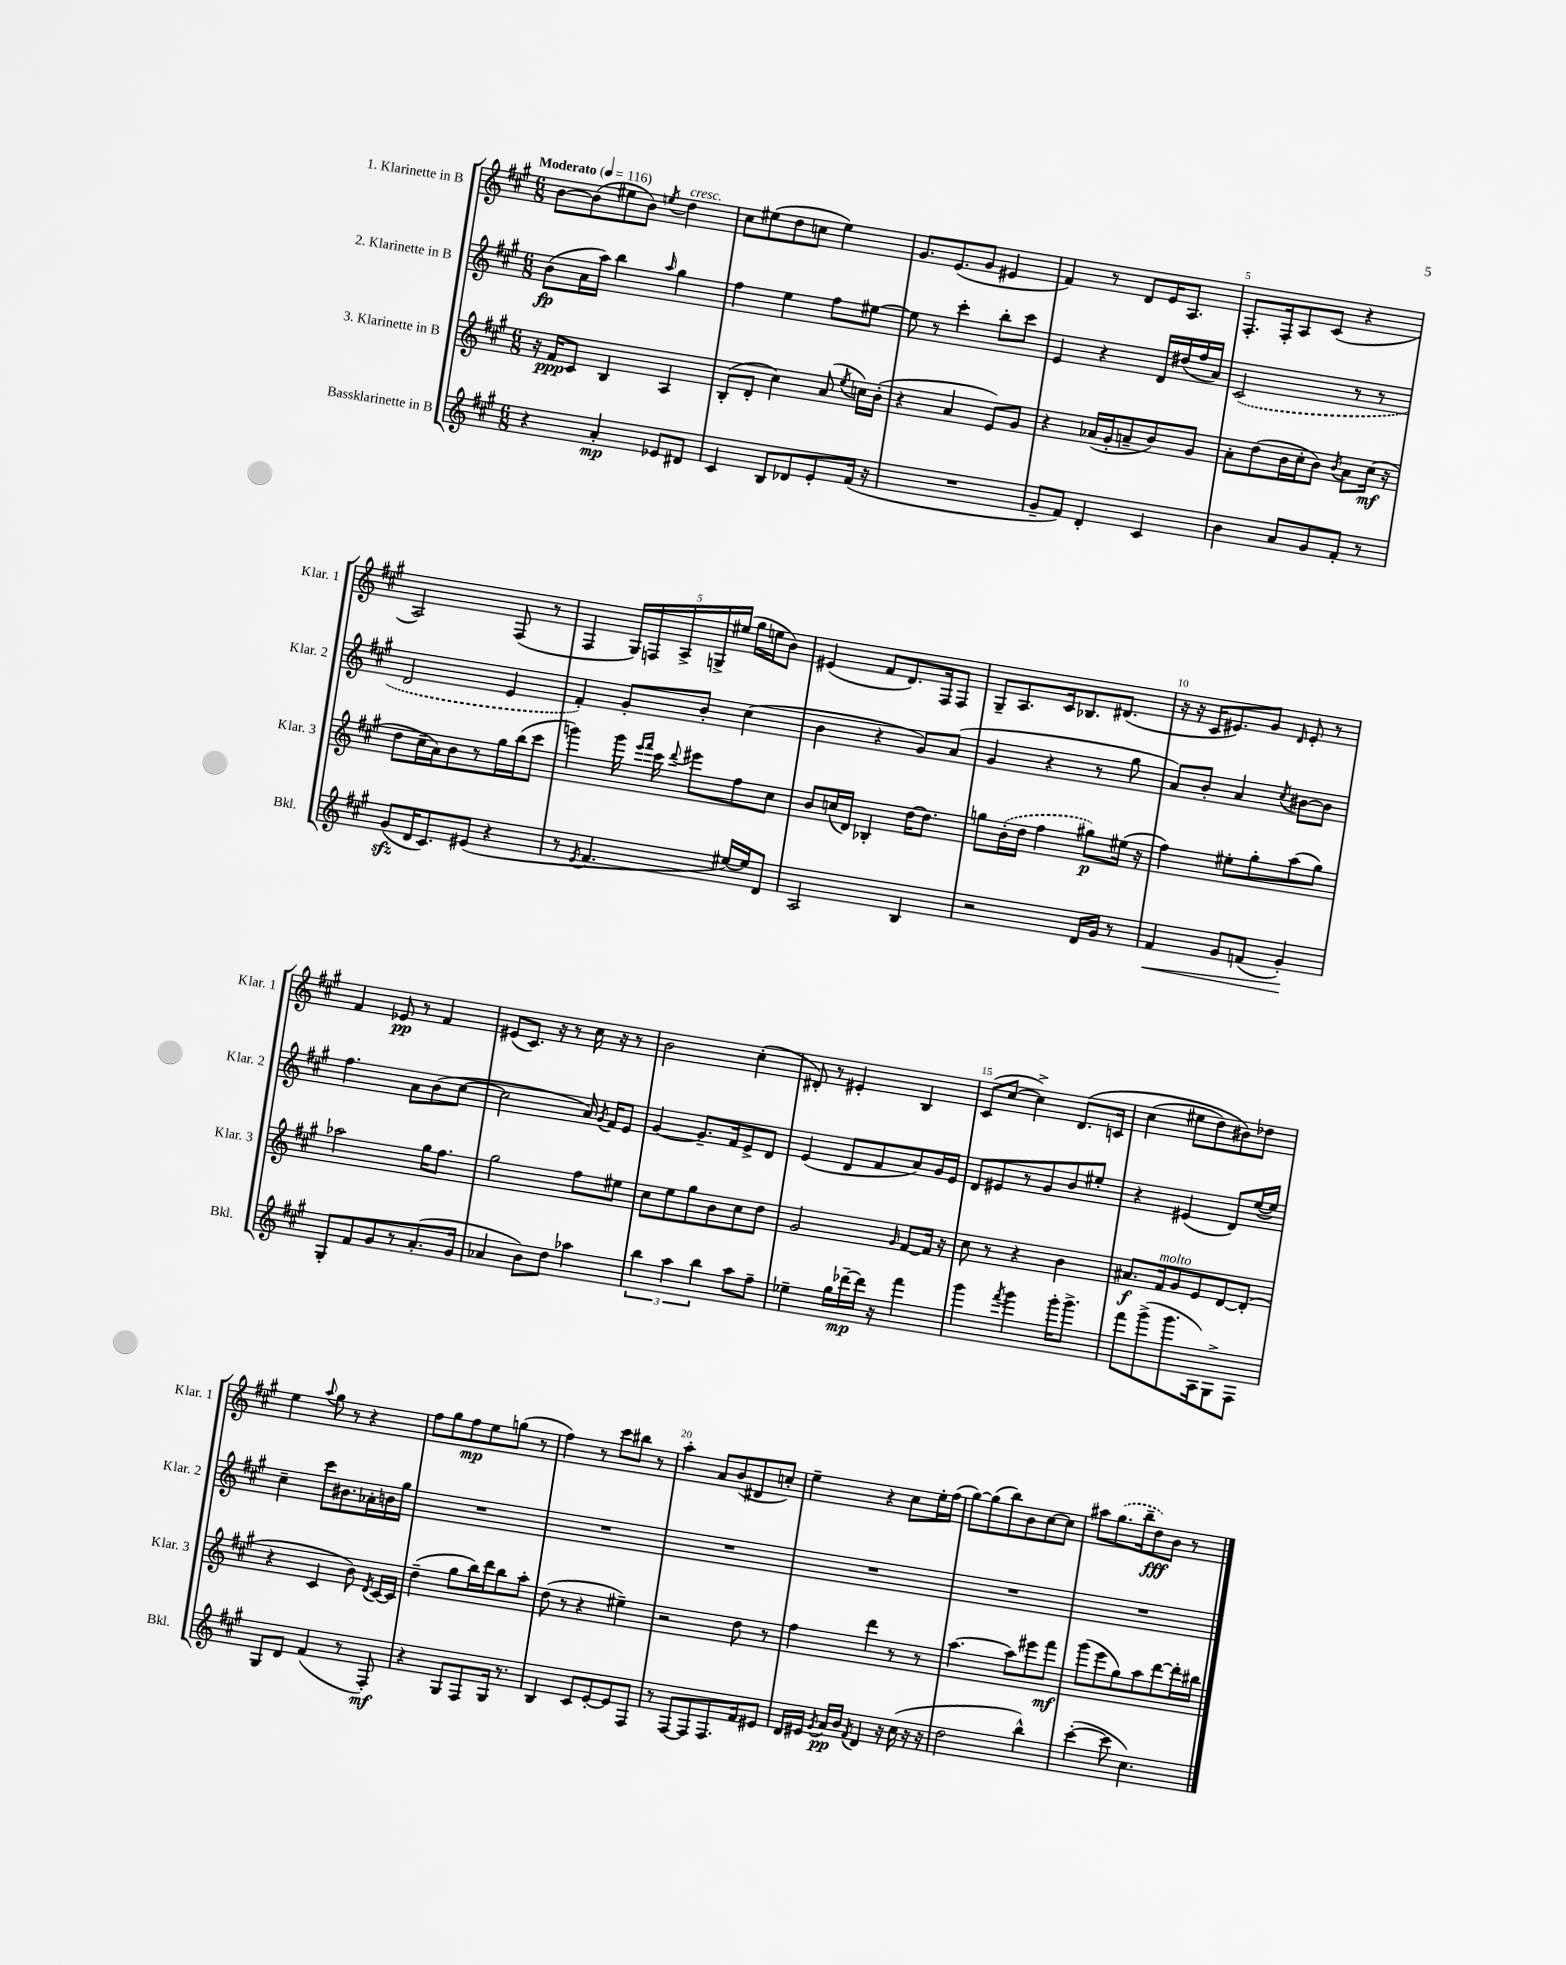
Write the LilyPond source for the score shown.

<<
\new StaffGroup <<
\new Staff = "s0" \with { instrumentName = "1. Klarinette in B" shortInstrumentName = "Klar. 1" } {
    \clef treble \key a \major \numericTimeSignature \time 6/8 \tempo "Moderato" 4 = 116
    \autoBeamOff b'8[~ b'8( eis''8 b'8]) \acciaccatura { e''8 } d''4^\markup { \italic "cresc." } |
    cis''8[ eis''8( d''8 c''8] eis''4) |
    gis'8.[ e'8.( gis'8] eis'4 |
    fis'4) r8 d'8[ e'16 a8.] |
    fis8.[-. fis16-. a8 cis'8]( r4 |
    a2) fis8( r8 |
    fis4 \tuplet 5/4 { gis16[) f16 a16-> g16-> eis''16]( } gis''16[ e''16 b'8]) |
    eis'4( fis'8[ d'8.) fis16 fis8] |
    gis8[-- a8. cis'16 bes8. dis'8.]( |
    r16 r16 cis'16[ eis'8.) gis'8] \grace { d'16 } eis'8-. r8 |
    fis'4 ees'8\pp r8 fis'4 |
    eis'8[( cis'8.]) r16 r8 cis''16 r16 r8 |
    b'2 cis''4-.( |
    dis'8-.) r8 eis'4-. b4 |
    cis'8[( cis''8]~ cis''4->) d'8.[\( c'16] |
    cis''4( eis''8[ d''8) bis'8\) des''8] |
    e''4 \appoggiatura { a''8 } gis''8 r8 r4 |
    fis''8[ gis''8 fis''8\mp e''8 g''8]( r8 |
    fis''4) r8 cis'''8[ bis''8] r8 |
    a''4-. a'8[ b'8( dis'8 c''8]-.) |
    e''4-- r4 cis''8[ e''16-. fis''16]( |
    gis''8[~) gis''8( b''8) b'8 cis''8~ cis''8] |
    ais''8[ \once \slurDashed gis''8.( b''16-- d''8\fff) b'8] r8 \bar "|." |
}
\new Staff = "s1" \with { instrumentName = "2. Klarinette in B" shortInstrumentName = "Klar. 2" } {
    \clef treble \key a \major \numericTimeSignature \time 6/8
    \autoBeamOff b'8[\fp( a'16 a''16]) b''4 \grace { a''16 } gis''4 |
    fis''4 e''4 fis''8[ eis''8]~ |
    eis''8 r8 cis'''4-. b''8[-. cis'''8] |
    e'4 r4 d'16[ dis''16( fis''16 a'16]) |
    \once \slurDashed cis'2( r8 r8 |
    d'2 e'4 |
    fis'4-.) gis'8[-. b'8]-. cis''4( |
    b'4 r4 gis'8[) a'8]( |
    gis'4 r4 r8 gis''8 |
    a'8[) b'8]-. a'4 \acciaccatura { cis''8 } bis'8[~ bis'8] |
    fis''4. a'8[ b'8( cis''8]~ |
    cis''2 a'16) \acciaccatura { gis'8 } fis'16[ e'8] |
    gis'4~ gis'8.[-- fis'16 e'8-> d'8] |
    e'4( d'8[ fis'8 a'8) gis'16 e'16] |
    d'8[ eis'8 r8 gis'8 b'8 eis''8]-. |
    r4 eis'4( d'8[) e''16~( e''16]) |
    cis''4-- cis'''8[ bis'8. aes'16-. b'16 gis''16] |
    R2. |
    R2. |
    R2. |
    R2. |
    R2. |
    R2. \bar "|." |
}
\new Staff = "s2" \with { instrumentName = "3. Klarinette in B" shortInstrumentName = "Klar. 3" } {
    \clef treble \key a \major \numericTimeSignature \time 6/8
    \autoBeamOff r16 fis'16[\ppp cis'8] b4 a4 |
    b8[-.( d'8]-. cis''4) a'8( \acciaccatura { e''8 } c''16[) b'16]-.( |
    r4 a'4 e'8[) gis'8] |
    r4 aes'16[( gis'16-. a'8-- b'8) gis'8] |
    a'8[-. d''8( b'16 cis''16-. b'8]) \acciaccatura { b'8 } a'8[ cis''16]\mf( r16 |
    d''8[ cis''16-- a'16) b'8 r8 gis''16 b''16( cis'''8] |
    g'''4) g'''16 \grace { e'''16[ fis'''16] } cis'''16 \appoggiatura { d'''8 } eis'''8[ fis''8 cis''8] |
    b'8[ c''16( d'16]) bes4-. d''16[~ d''8.] |
    g''8[ \once \slurDashed b'16-.( d''16] fis''4 gis''8[\p) eis''16]( r16 |
    fis''4) eis''8[-. gis''8-. a''8( gis''8]) |
    aes''2 gis''16[ fis''8.] |
    gis''2 fis''8[ eis''8] |
    cis''8[ e''8 gis''8 b'8 cis''8 d''8] |
    gis'2 \grace { gis'16 } fis'8[~ fis'16] r16 |
    cis''8 r8 r4 b'4 |
    ais'8.[\f fis'16^\markup { \italic "molto" } gis'8 e'8 d'8~ d'8]-.( |
    r4 cis'4 b'8) \acciaccatura { d'8 } cis'16[~ cis'16] |
    d''4--( gis''8[ b''16) d'''16 b''8 a''8]-. |
    d''8( r8 r4 eis''4--) |
    r2 d''8 r8 |
    fis''4 d'''4 r8 r8 |
    a''4.~ a''8[ eis'''8 fis'''8]\mf |
    gis'''8[( e'''8 gis''8) a''8 d'''8~ d'''16-. bis''16] \bar "|." |
}
\new Staff = "s3" \with { instrumentName = "Bassklarinette in B" shortInstrumentName = "Bkl." } {
    \clef treble \key a \major \numericTimeSignature \time 6/8
    \autoBeamOff r4 a'4-.\mp ees'8[ dis'8] |
    cis'4 b8[ des'8 e'8-. fis'16]( r16 |
    R2. |
    gis'8[-- fis'8]) d'4-. cis'4 |
    b'4 a'8[ gis'8 fis'8]-. r8 |
    gis'8[\sfz( d'16 cis'8.) eis'8]( r4 |
    r8 \acciaccatura { e'8 } fis'4. eis''16[~) eis''16 d'8] |
    a2 b4 |
    r2 d'16[ gis'16] r8 |
    fis'4\< gis'8[ f'8]( gis'4-.\!) |
    gis8[-. fis'8 gis'8 r8 a'8.-.( gis'16] |
    aes'4 b'8[) d''8] aes''4 |
    \tuplet 3/2 { b''4 a''4 b''4 } a''8[ fis''8]-- |
    ees''4-- gis''16[ des'''16~--\mp des'''16] r16 fis'''4 |
    gis'''4 \acciaccatura { fis'''8 } gis'''4 gis'''16[-. gis'''8.]-> |
    fis'''8[ gis'''8->( gis'''8. a16) gis8-> fis8] |
    gis8[ d'8] fis'4( r8 fis8-.\mf) |
    r4 gis8[ fis8 gis16] r8. |
    b4 cis'8[ e'8~-. e'8 fis8] |
    r8 fis8[~ fis8 fis8. fis'16 eis'8] |
    d'16[ eis'16] \acciaccatura { gis'8 } a'16[\pp b'16] \acciaccatura { fis'8 } d'4 r16 cis''16( r16 r16 |
    d''2 b''4-^) |
    cis'''4~-.( cis'''8 cis''4.) \bar "|." |
}
>>
>>
\layout { \context { \Score \override BarNumber.break-visibility = ##(#f #t #t) barNumberVisibility = #(every-nth-bar-number-visible 5) } }
